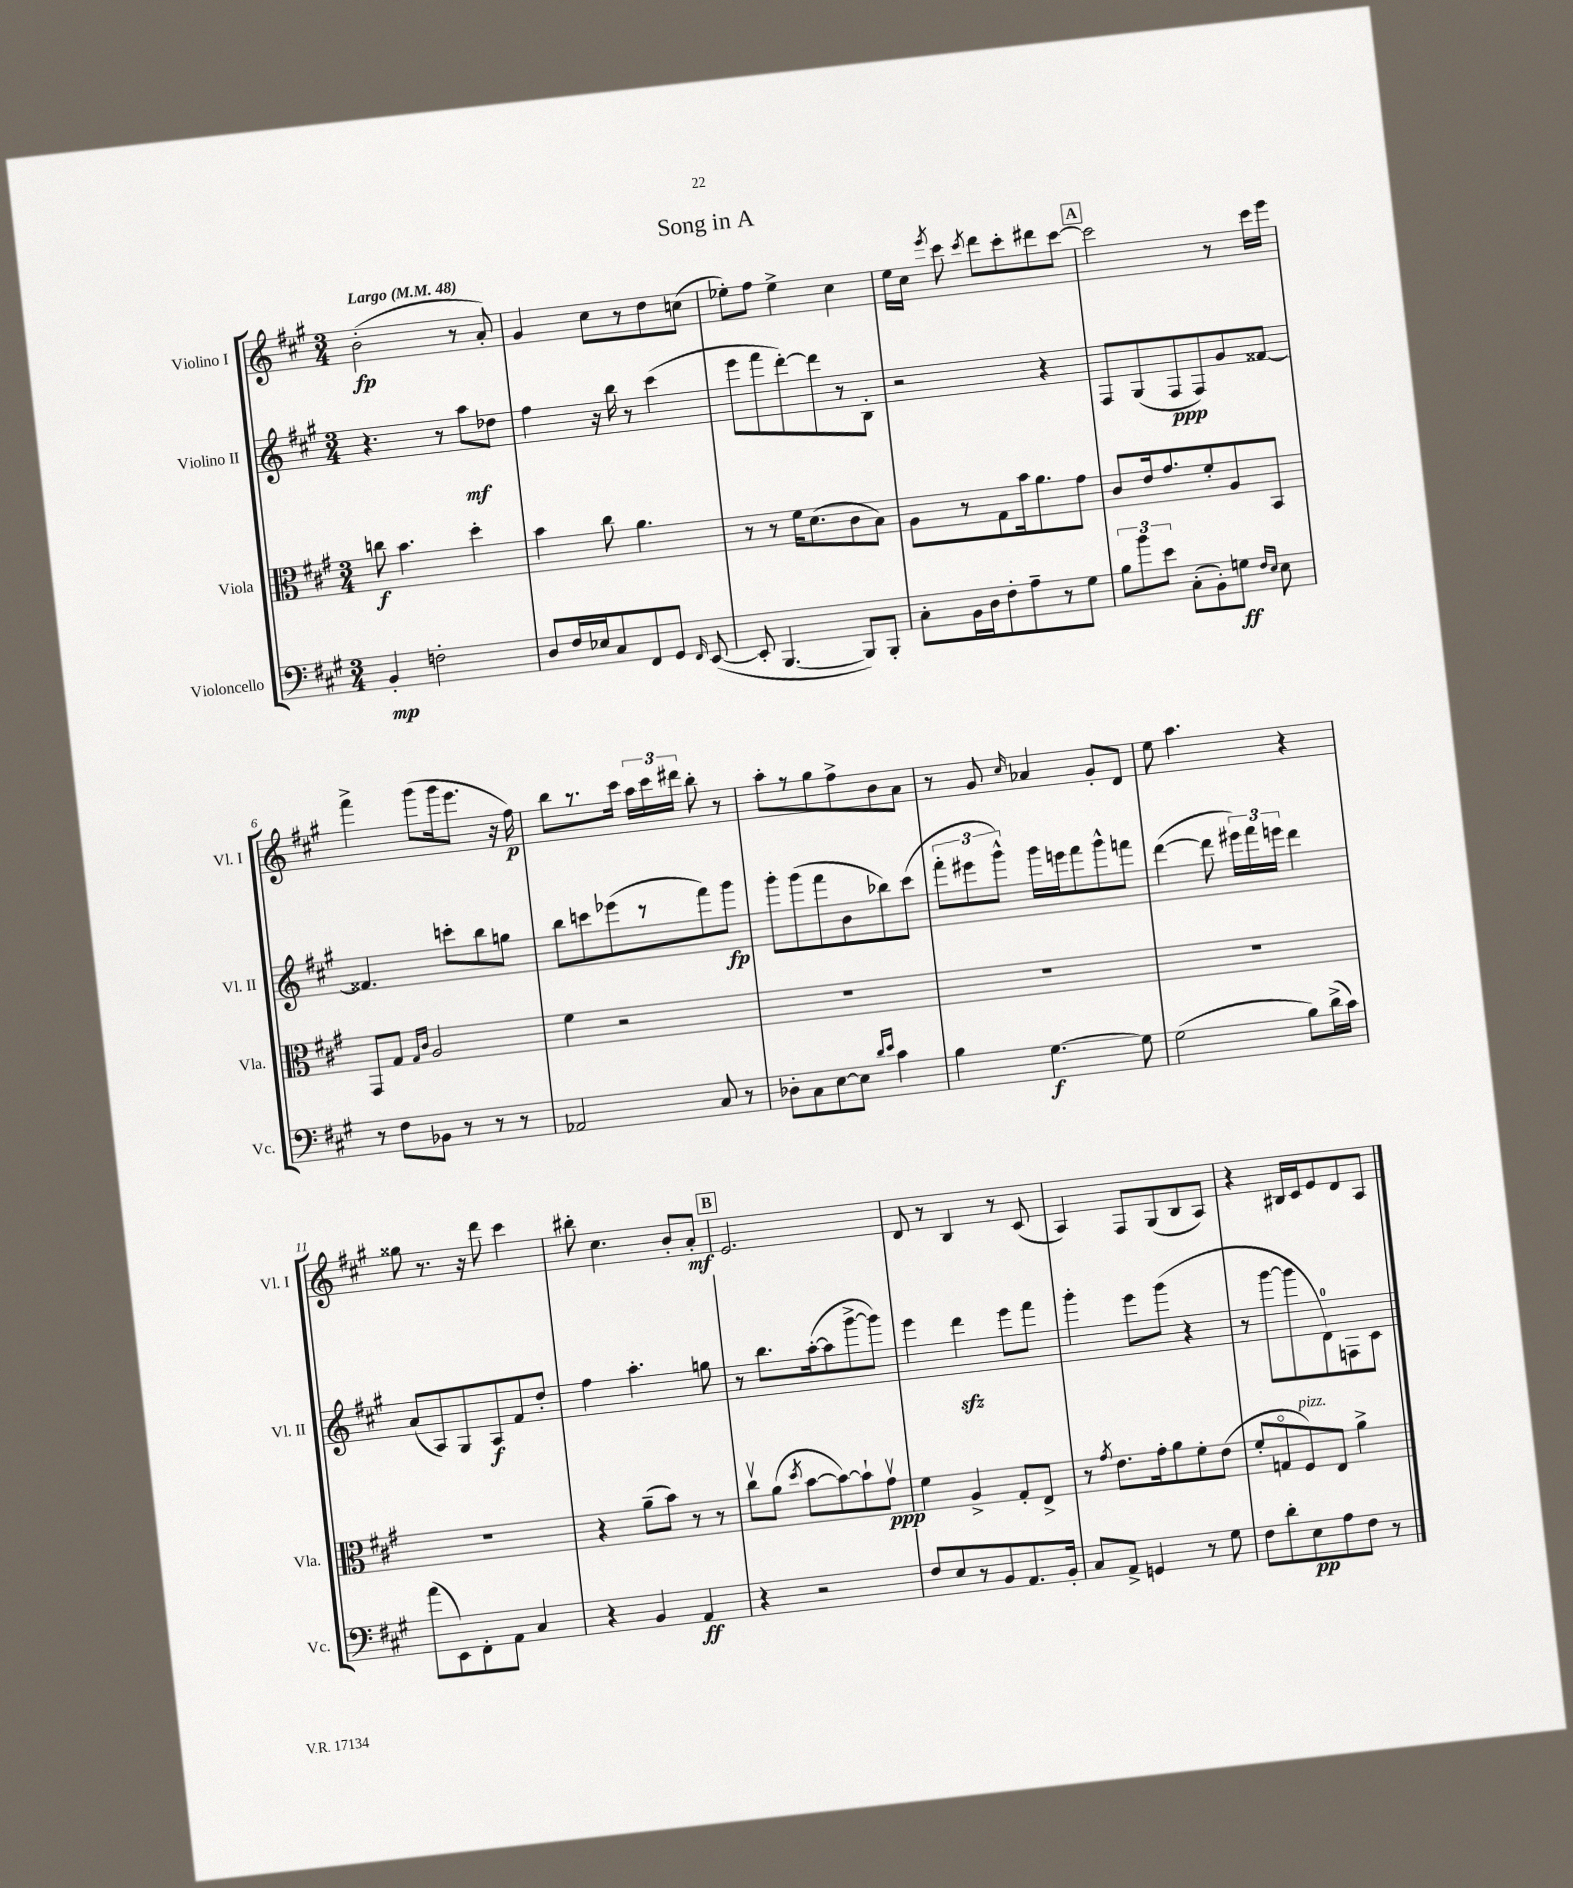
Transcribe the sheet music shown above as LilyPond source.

\header { title = "Song in A" }
<<
\new StaffGroup <<
\new Staff = "s0" \with { instrumentName = "Violino I" shortInstrumentName = "Vl. I" } {
    \clef treble \key a \major \numericTimeSignature \time 3/4 \tempo "Largo" 4 = 48
    \autoBeamOff b'2-.\fp( r8 a'8-.) |
    gis'4 cis''8[ r8 d''8 c''8]( |
    ees''8[-.) fis''8] ees''4-> cis''4 |
    e''16[ cis''16] \acciaccatura { e'''8 } cis'''8 \acciaccatura { cis'''8 } d'''8[ cis'''8-. dis'''8 cis'''8]~ |
    \mark \markup { \box "A" } cis'''2 r8 cis'''16[ e'''16] |
    fis'''4-> gis'''8[( gis'''16 e'''8.] r16 fis''16\p) |
    b''8[ r8. cis'''16] \tuplet 3/2 { a''16[ cis'''16 dis'''16] } b''8-. r8 |
    a''8[-. r8 gis''8 fis''8-> b'8 a'8] |
    r8 gis'8 \grace { cis''16 } aes'4 gis'8[-. d'8] |
    e''8 a''4. r4 |
    gisis''8 r8. r16 d'''8 cis'''4 |
    bis''8-. cis''4. b'8[-. a'8]-.\mf |
    \mark \markup { \box "B" } e'2. |
    d'8 r8 b4 r8 cis'8( |
    a4) fis8[ gis8( b8 a8]) |
    r4 bis16[ cis'16 e'8 d'8 a8] \bar "|." |
}
\new Staff = "s1" \with { instrumentName = "Violino II" shortInstrumentName = "Vl. II" } {
    \clef treble \key a \major \numericTimeSignature \time 3/4
    \autoBeamOff r4. r8 a''8[\mf des''8] |
    fis''4 r16 b''16 r8 cis'''4( |
    e'''8[ fis'''8 d'''8~-.) d'''8 r8 b8]-. |
    r2 r4 |
    \mark \markup { \box "A" } fis8[ gis8( fis8\ppp fis8) gis'8 fisis'8]~ |
    fisis'4. c'''8[-. b''8 g''8] |
    b''8[ c'''8 ees'''8( r8 fis'''8) gis'''8]\fp |
    gis'''8[-. gis'''8( fis'''8 b'8 bes''8) cis'''8]( |
    \tuplet 3/2 { fis'''8[-. eis'''8 gis'''8]-^) } gis'''16[ e'''16 fis'''8 gis'''8-^ f'''8] |
    d'''4~( d'''8 \tuplet 3/2 { eis'''16[) fis'''16 e'''16] } d'''4 |
    a'8[( a8) gis8 a8\f fis'8 d''8]-. |
    fis''4 a''4.-. g''8 |
    \mark \markup { \box "B" } r8 b''8.[ a''16~-.( a''8 gis'''8~-> gis'''8]) |
    e'''4 d'''4\sfz e'''8[ fis'''8] |
    gis'''4-. e'''8[ gis'''8]( r4 |
    r8 gis'''8[~ gis'''8 d'8-0) f8 cis'8] \bar "|." |
}
\new Staff = "s2" \with { instrumentName = "Viola" shortInstrumentName = "Vla." } {
    \clef alto \key a \major \numericTimeSignature \time 3/4
    \autoBeamOff c''8\f b'4. d''4-. |
    b'4 cis''8 a'4. |
    r8 r8 fis'16[ d'8.( cis'8 b8]) |
    a8[ r8 gis8 b'16 a'8. gis'8] |
    \mark \markup { \box "A" } cis'8[ e'16 gis'8. fis'8-. a8 b,8] |
    gis,8[ gis8] \grace { gis16[ cis'16] } a2 |
    fis'4 r2 |
    R2. |
    R2. |
    R2. |
    R2. |
    r4 a'8[--( b'8]) r8 r8 |
    \mark \markup { \box "B" } cis''8[\upbow a'8]( \acciaccatura { d''8 } b'8[~ b'8~) b'8-! gis'8]\upbow\ppp |
    fis'4 a4-> gis8[-. e8]-> |
    r8 \acciaccatura { gis'8 } e'8.[ gis'16-. a'8 fis'8-. e'8]( |
    fis'8[-. g8\flageolet fis8^\markup { \italic "pizz." }) e8] a'4-> \bar "|." |
}
\new Staff = "s3" \with { instrumentName = "Violoncello" shortInstrumentName = "Vc." } {
    \clef bass \key a \major \numericTimeSignature \time 3/4
    \autoBeamOff b,4-.\mp f2-. |
    d8[ fis16 ees16 cis8 fis,8 gis,8] \grace { fis,16 } e,8~( |
    e,8-. b,,4.~ b,,8[) b,,8]-. |
    cis8[-. b,16 d16 fis8-. a8-- r8 gis8] |
    \mark \markup { \box "A" } \tuplet 3/2 { b8[ b'8 e'8] } cis8[-.( b,8-.) g8]\ff \grace { fis16[ e16] } e8 |
    r8 fis8[ bes,8] r8 r8 r8 |
    aes,2 cis8 r8 |
    des8[-. cis8 e8~ e8] \grace { d'16[ e'16] } cis'4 |
    b4 gis4.~\f gis8 |
    gis2( b8[) d'16->( cis'16]) |
    a'8[( e,8) fis,8-. a,8] cis4 |
    r4 b,4 a,4\ff |
    \mark \markup { \box "B" } r4 r2 |
    fis8[ e8 r8 b,8 a,8. b,16]-. |
    cis8[ a,8]-> g,4 r8 gis8 |
    fis8[ d'8-. e8\pp a8 fis8] r8 \bar "|." |
}
>>
>>
